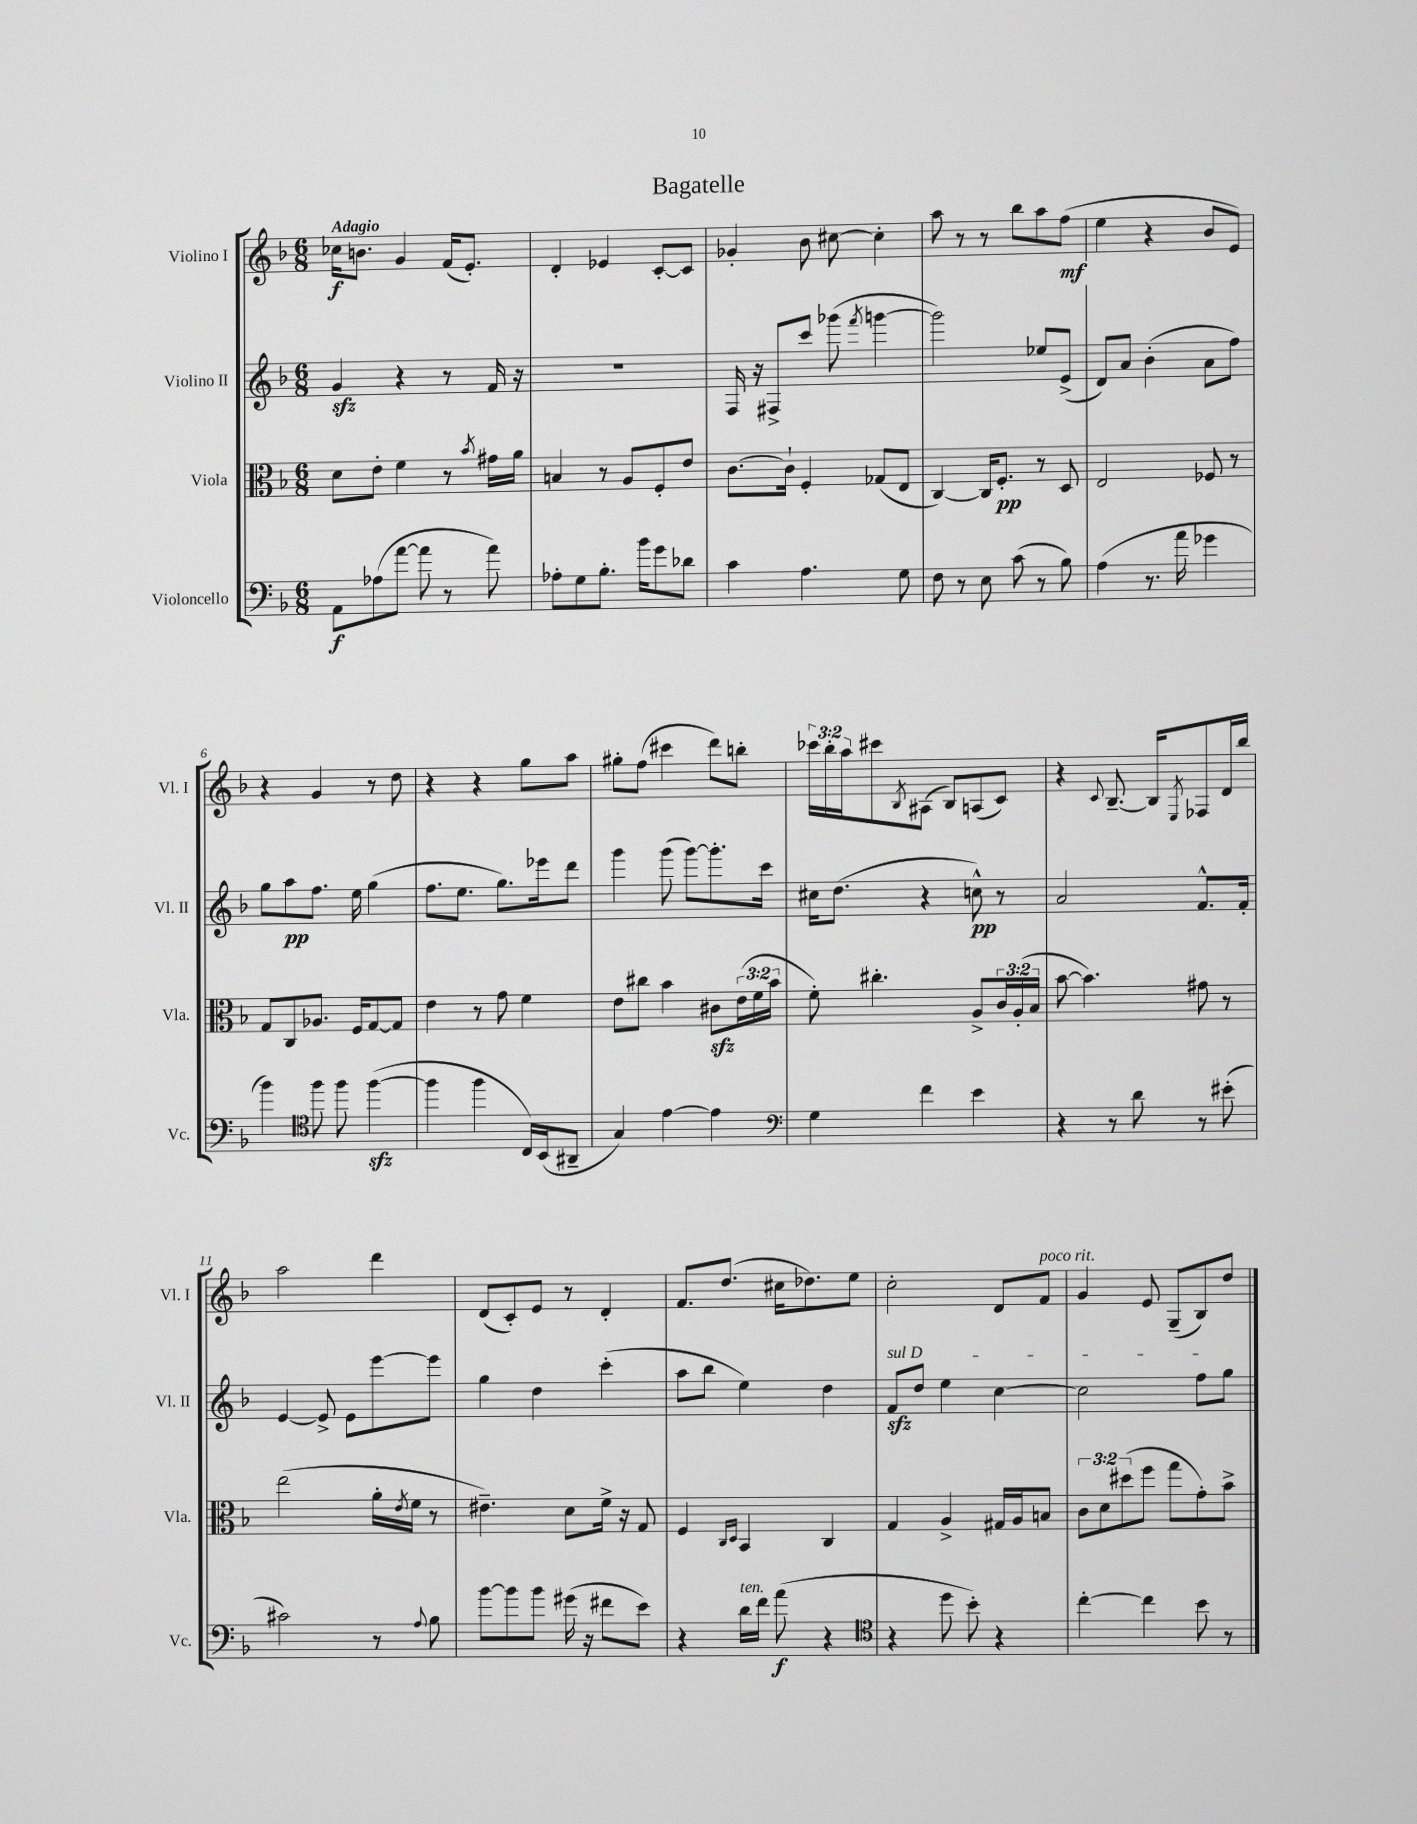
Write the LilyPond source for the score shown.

\header { title = "Bagatelle" }
<<
\new StaffGroup <<
\new Staff = "s0" \with { instrumentName = "Violino I" shortInstrumentName = "Vl. I" } {
    \clef treble \key f \major \numericTimeSignature \time 6/8 \override Staff.TupletNumber.text = #tuplet-number::calc-fraction-text \tempo "Adagio"
    ces''16\f b'8. g'4 f'16( e'8.-.) |
    d'4-. ees'4 c'8~-. c'8 |
    ges'4-. bes'8 cis''8~ cis''4-. |
    a''8 r8 r8 bes''8 a''8 f''8\mf( |
    e''4 r4 bes'8 e'8) |
    r4 g'4 r8 d''8 |
    r4 r4 g''8 a''8 |
    gis''8-. f''8( cis'''4 d'''8) b''8-. |
    \tuplet 3/2 { ces'''16 bes''16-. a''16 } cis'''8 \acciaccatura { bes8 } ais8( bes8) a8( c'8) |
    r4 \appoggiatura { c'8 } bes8.~-- bes16 \acciaccatura { e8 } fes8 d'16 bes''16 |
    a''2 d'''4 |
    d'8( c'8-.) e'8 r8 d'4-. |
    f'8. d''8.( cis''16 des''8.) e''8 |
    c''2-. d'8 f'8^\markup { \italic "poco rit." } |
    g'4 e'8 g8--( bes8) d''8 \bar "|." |
}
\new Staff = "s1" \with { instrumentName = "Violino II" shortInstrumentName = "Vl. II" } {
    \clef treble \key f \major \numericTimeSignature \time 6/8
    g'4\sfz r4 r8 f'16 r16 |
    R2. |
    f16 r16 fis8-> c'''8 ges'''8( \acciaccatura { f'''8 } g'''4~ |
    g'''2) ees''8 e'8->( |
    d'8) a'8 bes'4-.( a'8 f''8) |
    g''8 a''8\pp f''8. e''16 g''4( |
    f''8. e''8. g''8.) ees'''16 d'''8 |
    g'''4 g'''8( g'''8~) g'''8.-. c'''16 |
    cis''16 d''8.( r4 c''8-^\pp) r8 |
    a'2 f'8.-^ f'16-. |
    e'4~ e'8-> e'8 e'''8~ e'''8 |
    g''4 d''4 c'''4-.( |
    a''8 bes''8 e''4) d''4 |
    \once \override TextSpanner.bound-details.left.text = \markup { \italic "sul D" } f'8\sfz\startTextSpan d''8 e''4 c''4~ |
    c''2 f''8 g''8\stopTextSpan \bar "|." |
}
\new Staff = "s2" \with { instrumentName = "Viola" shortInstrumentName = "Vla." } {
    \clef alto \key f \major \numericTimeSignature \time 6/8 \override Staff.TupletNumber.text = #tuplet-number::calc-fraction-text
    d'8 e'8-. f'4 r8 \acciaccatura { bes'8 } gis'16 a'16 |
    b4 r8 a8 f8-. e'8 |
    c'8.~ c'16-! f4-. ges8( e8 |
    c4~) c16 f8.-.\pp r8 d8 |
    e2 fes8 r8 |
    g8 c8 aes8. f16 g8~ g8 |
    e'4 r8 g'8 f'4 |
    e'8 cis''8 bes'4 cis'8\sfz \tuplet 3/2 { e'16( f'16 bes'16 } |
    f'8-.) cis''4.-. a8-> \tuplet 3/2 { c'16 a16-.( bes16 } |
    bes'8~ bes'4.) gis'8 r8 |
    e''2( a'16-. \acciaccatura { e'8 } f'16 r8 |
    eis'4.--) d'8 f'16-> r16 g8 |
    f4 \grace { c16 d16 } bes,4 c4 |
    g4 a4-> gis16 a16 b8 |
    \tuplet 3/2 { c'8 d'8 dis''8( } f''8 g''8 g'8-.) bes'8-> \bar "|." |
}
\new Staff = "s3" \with { instrumentName = "Violoncello" shortInstrumentName = "Vc." } {
    \clef bass \key f \major \numericTimeSignature \time 6/8
    a,8\f aes8( a'8~ a'8 r8 a'8) |
    aes8-. g8 bes8.-. bes'16 g'8 des'8 |
    c'4 a4. g8 |
    f8 r8 e8 c'8( r8 bes8) |
    a4( r8. a'16 ges'4 |
    bes'4) \clef tenor f''8 f''8 f''4~\sfz( |
    f''4 f''4 c16) bes,16( ais,8-- |
    g4) e'4~ e'4 |
    \clef bass g4 f'4 e'4 |
    r4 r8 d'8 r8 eis'8-.( |
    cis'2) r8 \appoggiatura { a8 } bes8 |
    bes'8~ bes'8 bes'8 gis'16( r16 fis'8 e'8) |
    r4 d'16^\markup { \italic "ten." } f'16 a'8\f( r4 |
    \clef tenor r4 d''8 bes'8-.) r4 |
    c''4~-. c''4 bes'8 r8 \bar "|." |
}
>>
>>
